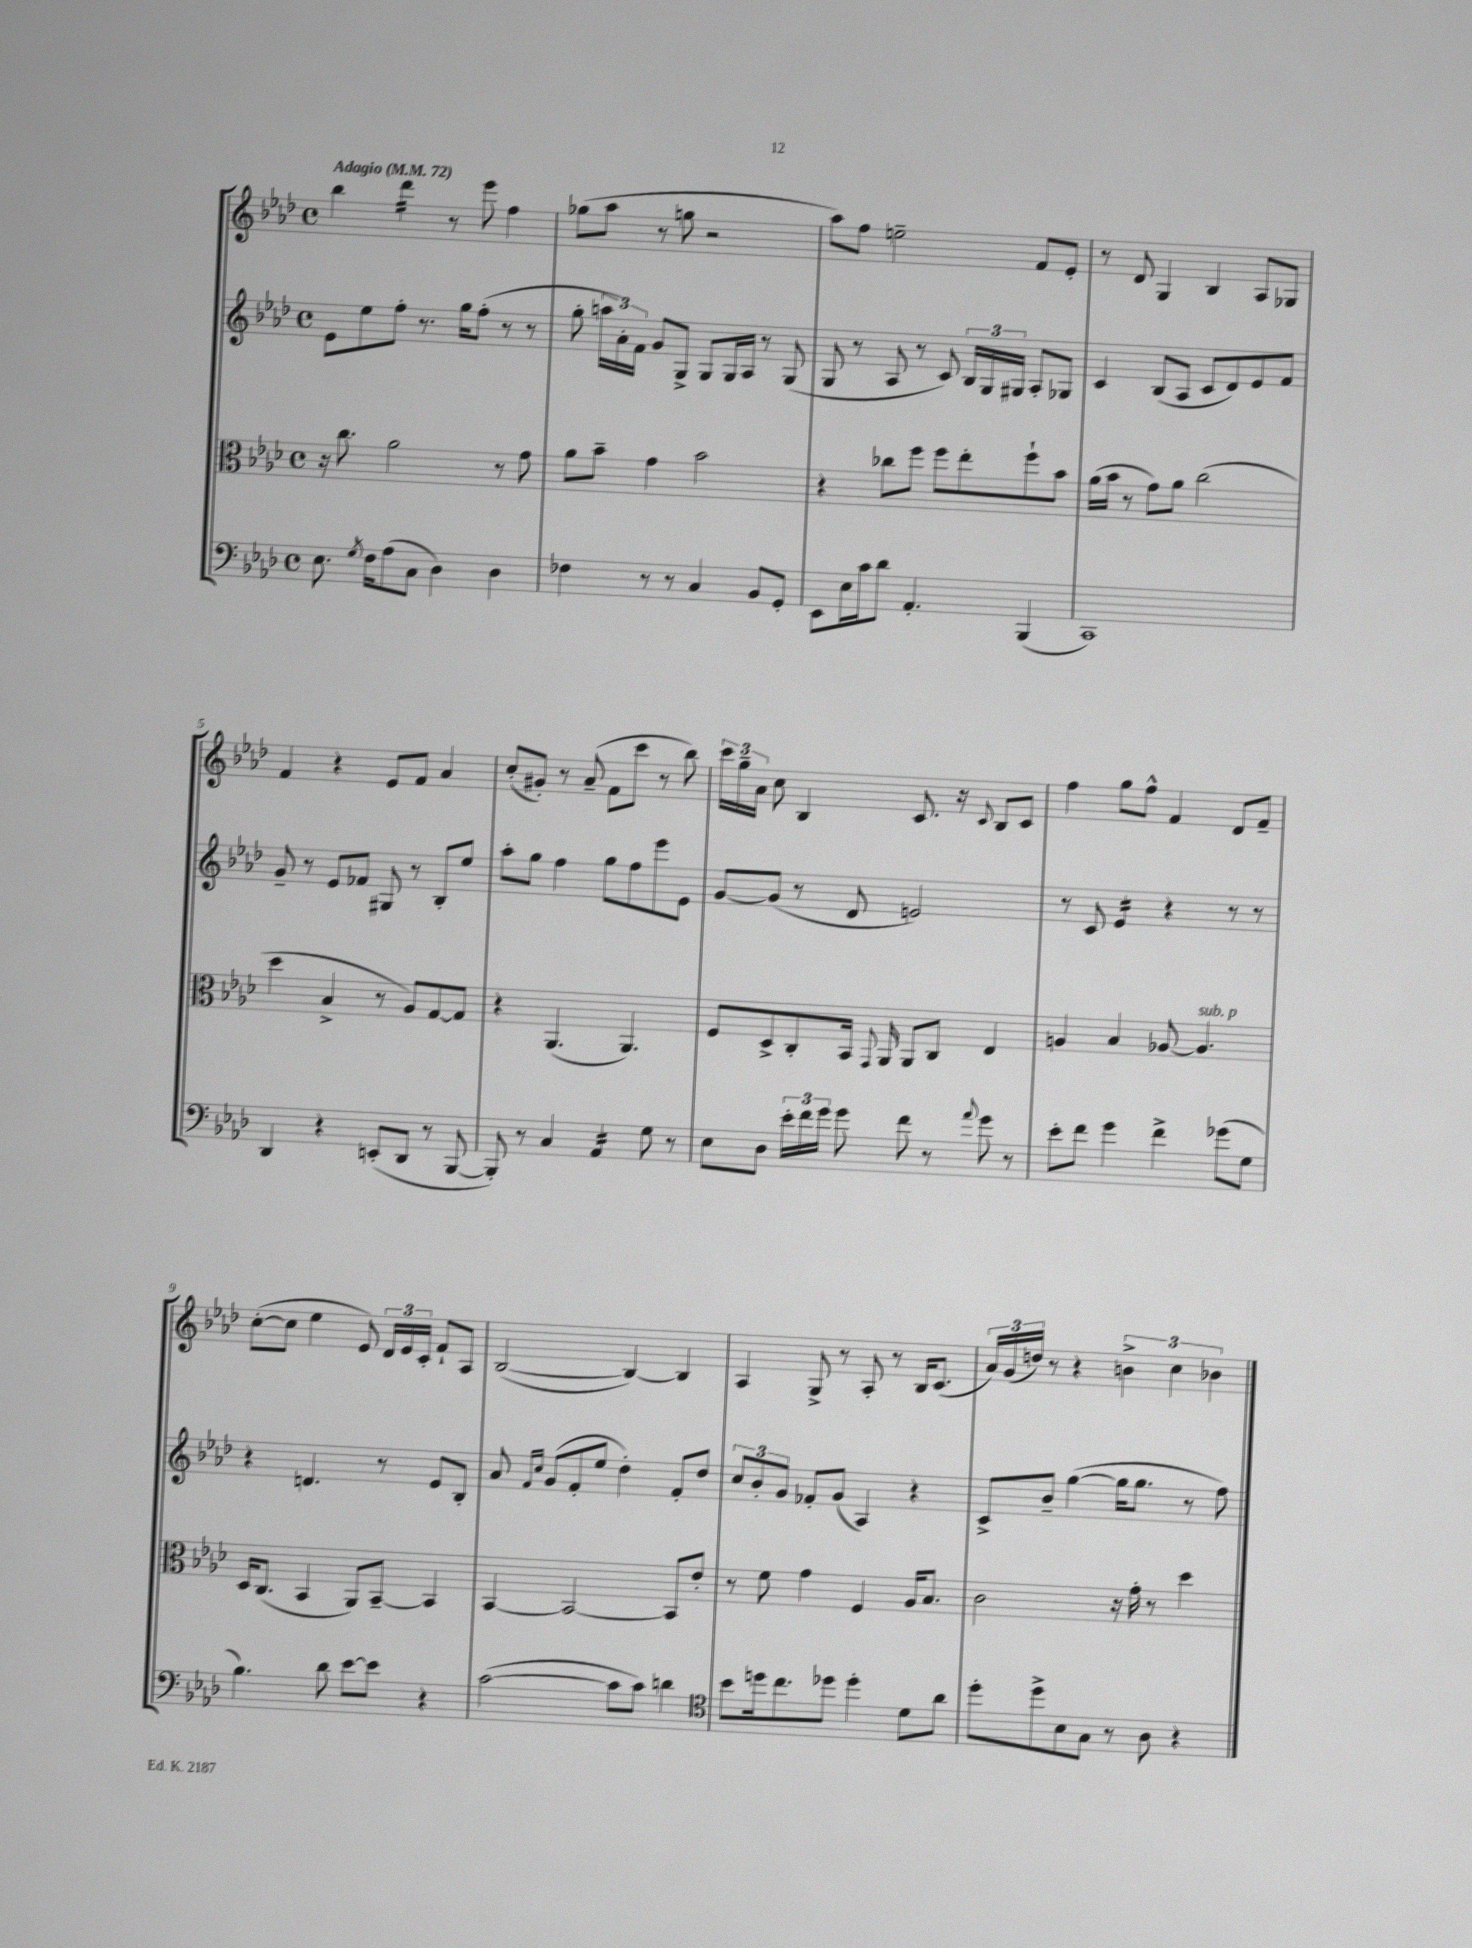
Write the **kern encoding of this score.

**kern	**kern	**kern	**kern
*part4	*part3	*part2	*part1
*staff4	*staff3	*staff2	*staff1
*clefF4	*clefC3	*clefG2	*clefG2
*k[b-e-a-d-]	*k[b-e-a-d-]	*k[b-e-a-d-]	*k[b-e-a-d-]
*M4/4	*M4/4	*M4/4	*M4/4
*met(c)	*met(c)	*met(c)	*met(c)
*MM72	*MM72	*MM72	*MM72
=1	=1	=1	=1
!	!	!	!LO:TX:a:B:t=Adagio
8.E-\	16r	8e-\L	4bb-\
.	8.cc\	.	.
.	.	8ee-\	.
8qG/	.	.	.
16F\KL	.	.	.
*	*	*	*tremolo
(8A-\	2a-\	8ff'\J	16ddd-\LL
.	.	.	16ddd-\
8C\J	.	8.r	16ddd-\
.	.	.	16ddd-\JJ
*	*	*	*Xtremolo
4D-\)	.	.	8r
.	.	16gg\KL	.
.	.	(8ff'\J	8eee-\
4D-\	8r	8r	4ff\
.	8g\	8r	.
=2	=2	=2	=2
4F-X\	8a-\L	8gg'\	(8gg-X\L
.	8b-~\J	24aan\LL	8aa-\J
.	.	24a-'\)	.
.	.	24f\JJ	.
8r	4g\	8g/L	8r
8r	.	8G^/J	8ggn\
4C/	2b-\	8G/L	2r
.	.	16G/L	.
.	.	16A-/JJ	.
8BB-/L	.	8r	.
8GG'/J	.	(8G/	.
=3	=3	=3	=3
8EE-\L	4r	8G/	8aa-\L)
16E-\L	.	8r	8ff\J
16c\J	.	.	.
8d-\J	8cc-X\L	8A-/	2een~\
4.AA-'/	8ff\J	8r	.
.	8ff\L	8c/)	.
.	8ee-'\	24B-/LL	.
.	.	24G/	.
.	.	24G#X/JJ	.
(4BBB-/	8ff`\	8A-'/L	8f/L
.	8b-\J	8G-X/J	8e-'/J
=4	=4	=4	=4
1CC)	(16a-\LL	4c/	8r
.	16b-\JJ	.	.
.	8r	.	8d-/
.	8g\L)	(8B-/L	4G/
.	8a-\J	8A-/J	.
.	(2cc\	8c/L	4B-/
.	.	8d-/)	.
.	.	8e-/	8A-/L
.	.	8f/J	8G-X/J
!!LO:LB:g=z
=5	=5	=5	=5
4DD-/	4dd-\	8g~/	4f/
.	.	8r	.
4r	4B-^/	8e-/L	4r
.	.	8f-X/J	.
(8EEn'/L	8r	8G#X/	8e-/L
8DD-/J	8A-/L)	8r	8f/J
8r	[8G/	8B-'/L	4a-/
[8BBB-/	8G/J]	8ee-/J	.
=6	=6	=6	=6
8BBB-'/])	4r	8aa-'\L	(8cc'/L
8r	.	8gg\J	8g#X'/J)
4C/	(4.AA-/	4ff\	8r
.	.	.	(8a-~/
*tremolo	*	*	*
16AA-/LL	.	8gg\L	8f\L
16AA-/	.	.	.
16AA-/	4.AA-/)	8ff\	8ccc\J
16AA-/JJ	.	.	.
*Xtremolo	*	*	*
8G\	.	8eee-\	8r
8r	.	8e-\J	8bb-\)
=7	=7	=7	=7
8E-\L	8F/L	[8g/L	24ccc\LL
.	.	.	24gg~\
.	.	.	24a-\JJ
8D-\J	8D-^/	(8g/J]	8cc\
24e-'\LL	8C'/	8r	4B-/
24f\	.	.	.
24g\JJ	.	.	.
8g\	16BB-/Jk	8d-/	.
.	8qqGG/	.	.
.	16AA-/	.	.
8f\	8AA-/L	2en/)	8.c/
8r	8C/J	.	.
.	.	.	16r
8qqa-/	.	.	8qqc/
8g\	4E-/	.	8B-/L
8r	.	.	8c/J
=8	=8	=8	=8
8e-'\L	4An/	8r	4ff\
8f\J	.	8c/	.
*	*	*tremolo	*
4g\	4B-/	16e-/LL	8gg\L
.	.	16e-/	.
.	.	16e-/	8ff^^\J
.	.	16e-/JJ	.
*	*	*Xtremolo	*
4f^\	[8A-X/	4r	4f/
!	!LO:TX:a:i:t=sub. p	!	!
.	4.A-/]	.	.
(8g-X\L	.	8r	8d-/L
8G\J	.	8r	8f~/J
!!LO:LB:g=z
=9	=9	=9	=9
4.B-\)	16D-/KL	4r	([8cc'\L
.	(8.C/J	.	.
.	.	.	8cc\J]
.	4BB-/	4.dn/	4ee-\
8d-\	.	.	.
[8e-\L	8AA-/L)	.	8e-/)
8e-\J]	[8BB-~/J	8r	24d-/LL
.	.	.	24e-/
.	.	.	24c'/JJ
4r	4BB-/]	8e-/L	8f`/L
.	.	8B-'/J	8A-/J
=10	=10	=10	=10
([2c\	[4BB-/	8a-/	([2B-/
.	.	16qqf/LL	.
.	.	16qqcc/JJ	.
.	.	(8g/L	.
.	2BB-/_	8f'/	.
.	.	8ee-/J	.
8c\L]	.	4dd-'\)	4B-/_)
8c\J)	.	.	.
4dn\	8BB-/L]	8f'/L	4B-/]
.	8e-'/J	8dd-/J	.
=11	=11	=11	=11
*clefC4	*	*	*
8b-\L	8r	12cc/L	4A-/
.	.	12b-'/	.
16ddn\k	8f\	.	.
.	.	12g/J	.
8.cc\	.	.	.
.	4g\	8f-X'/L	8G^/
8dd-X\J	.	(8g/J	8r
4dd-'\	4F/	4A-/)	8A-'/
.	.	.	8r
8d-\L	16A-/KL	4r	16B-/KL
.	8.B-/J	.	(8.c/J
8a-\J	.	.	.
=12	=12	=12	=12
8dd-'\L	2c\	8c^/L	24a-/LL)
.	.	.	(24g/
.	.	.	24ddn/JJ)
8dd-^\	.	8b-~/J	8r
8B-\	.	([4gg\	4r
8G\J	.	.	.
8r	16r	16gg\KL]	6bn^\
.	16g'\	8.gg\J	.
8A-\	8r	.	.
.	.	.	6cc\
4r	4dd-\	8r	.
.	.	.	6b-X\
.	.	8ff\)	.
==	==	==	==
*-	*-	*-	*-
